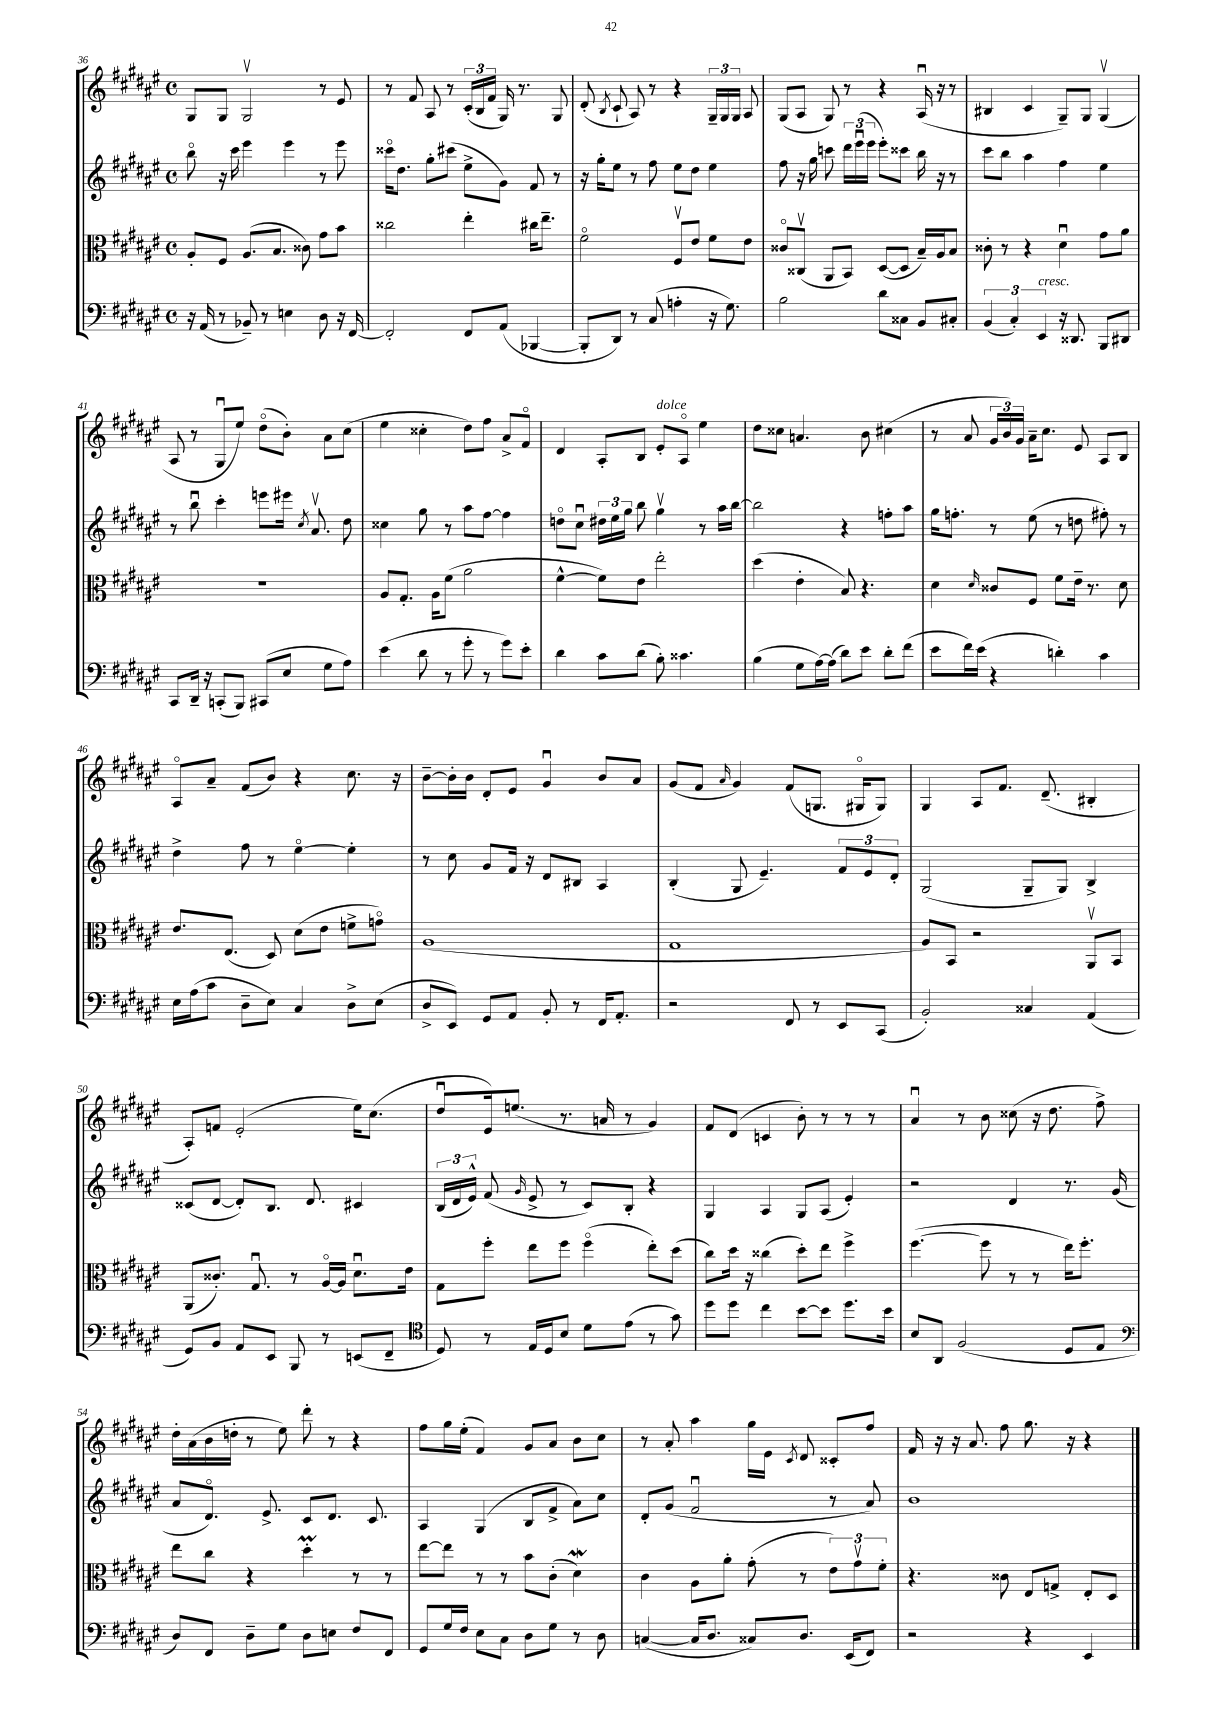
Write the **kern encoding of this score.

**kern	**kern	**kern	**kern
*staff4	*staff3	*staff2	*staff1
*clefF4	*clefC3	*clefG2	*clefG2
*k[f#c#g#d#a#e#]	*k[f#c#g#d#a#e#]	*k[f#c#g#d#a#e#]	*k[f#c#g#d#a#e#]
*M4/4	*M4/4	*M4/4	*M4/4
*met(c)	*met(c)	*met(c)	*met(c)
16r	8A#'	8bbo	8G#
(16AA#	.	.	.
8r	8F#	16r	8G#
.	.	16ccc#	.
8BB-~)	(8.A#	4eee#	2G#v
8r	.	.	.
.	8.B	.	.
4E	.	4eee#	.
.	8c##)	.	.
8D#	8g#	8r	8r
16r	8b	8eee#	8e#
[16FF#	.	.	.
=	=	=	=
2FF#']	2cc##	16ccc##o	8r
.	.	8.dd#	.
.	.	.	8f#
.	.	8gg#'	8A#
.	.	(8ccc#	8r
8FF#	4ee#'	8ee#^	(24c#'
.	.	.	24B
.	.	.	24f#
(8AA#	.	8g#)	16G#)
.	.	.	8.r
[4BBB-	16cc#	8f#	.
.	8.ee#~	.	.
.	.	8r	8G#
=	=	=	=
8BBB-']	2f#o	16r	(8d#'
.	.	16gg#'	.
.	.	.	8qB
8DD#)	.	8ee#	8c#`
8r	.	8r	8A#)
(8C#	.	8ff#	8r
4A'	8F#v	8ee#	4r
.	8e#	8dd#	.
16r	8f#	4ee#	24G#~
.	.	.	24G#
8.G#)	.	.	.
.	.	.	24G#
.	8e#	.	8A#
=	=	=	=
2B	8c##o	8ff#	(8G#
.	(8C##v	16r	8A#
.	.	16gg#	.
.	8AA#	8ccc	8G#)
.	8BB)	24ddd#	8r
.	.	(24eee#u	.
.	.	24eee#	.
8d#	([8D#	8eee#')	4r
8C##	8D#]	8ccc##	.
8BB	16B~)	16bb	(16A#u
.	16A#	16r	16r
8C#'	8B	8r	8r
=	=	=	=
(6BB	8c##'	8ccc#	4B#
.	8r	8bb	.
6C#')	.	.	.
.	4r	4aa#	4c#
6EE#	.	.	.
16r	4d#u	4ff#	8G#~)
8.DD##	.	.	.
.	.	.	8G#
8BBB	8g#	4ee#	(4G#v
8DD#	8a#	.	.
=	=	=	=
8CC#	1r	8r	8A#
16DD#~	.	8bbu	8r
16r	.	.	.
(8CC'	.	4ccc#'	8G#u
8BBB)	.	.	8ee#)
(8CC#	.	8eee	(8dd#o
8E#	.	16eee#	8b')
.	.	8qcc#	.
.	.	8.a#v	.
8G#	.	.	8a#
8A#)	.	8dd#	(8cc#
=	=	=	=
(4e#	8A#	4cc##	4ee#
.	8.G#'	.	.
8d#	.	8gg#	4cc##'
.	16A#	.	.
8r	(8f#	8r	.
8g#'	2a#	8aa#	8dd#)
8r	.	[8ff#	8ff#
8g#)	.	4ff#]	8a#^
8e#'	.	.	8f#o
=	=	=	=
4d#	[4f#^^	8ddo	4d#
.	.	8cc#u	.
8c#	8f#])	24dd#	8A#'
.	.	24ee#	.
.	.	24gg#	.
(8d#	8e#	8bb	8B
8B')	2ee#'	4gg#v	8e#'
4.c##	.	.	8A#o
.	.	8r	4ee#
.	.	16aa#	.
.	.	[16bb	.
=	=	=	=
(4B	(4dd#	2bb]	8dd#
.	.	.	8cc##
8G#	4e#'	.	4.a
[16A#)	.	.	.
(16A#]	.	.	.
8d#)	8B)	4r	.
8e#	4.r	.	8b
8d#'	.	8ff'	(4cc#
(8f#	.	8aa#	.
=	=	=	=
8e#	4d#	16gg#	8r
.	.	8.ff'	.
16f#)	.	.	8a#
(16e#	.	.	.
.	16qqd#	.	.
4r	8c##	8r	24g#
.	.	.	24b)
.	.	.	24g#
.	8F#	(8ee#	16a#~
.	.	.	8.cc#
4d')	8f#	8r	.
.	16e#~	8dd	8e#
.	8.r	.	.
4c#	.	8ff#')	8A#
.	8d#	8r	8B
=	=	=	=
16E#	8.e#	4dd#^	8A#o
(16A#	.	.	.
8c#	.	.	8a#~
.	(8.E#	.	.
8D#~	.	8ff#	(8f#
8E#)	8D#)	8r	8b)
4C#	(8d#	[4ee#o	4r
.	8e#	.	.
8D#^	8f^	4ee#']	8.cc#
(8E#	8go)	.	.
.	.	.	16r
=	=	=	=
8D#^	(1A#	8r	[8b~
8EE#)	.	8cc#	16b']
.	.	.	16b
8GG#	.	8g#	8d#'
8AA#	.	16f#	8e#
.	.	16r	.
8BB'	.	8d#	4g#u
8r	.	8B#	.
16FF#	.	4A#	8b
8.AA#'	.	.	.
.	.	.	8a#
=	=	=	=
2r	1G#	(4B'	(8g#
.	.	.	8f#
.	.	.	16qqa#
.	.	8G#	4g#)
.	.	4.e#~)	.
8FF#	.	.	(8f#
8r	.	.	8.G
8EE#	.	12f#	.
.	.	.	16G#o
.	.	12e#	.
(8CC#	.	.	8G#)
.	.	12d#'	.
=	=	=	=
2BB')	8A#)	(2G#	4G#
.	8BB	.	.
.	2r	.	8A#
.	.	.	8.f#
4C##	.	8G#~	.
.	.	.	(8.d#~
.	.	8G#)	.
(4AA#	8AA#v	4B^	4B#'
.	8BB	.	.
=	=	=	=
8GG#)	(8AA#	(8c##	8A#')
8BB	8.c##')	[8d#	8f
8AA#	.	8d#'])	(2e#'
.	8.G#u	.	.
8EE#	.	8.B	.
8BBB	8r	.	.
.	.	8.d#	.
8r	[16A#o	.	.
.	16A#]	.	.
(8EE	8.d#u	4c#	16ee#)
.	.	.	(8.cc#
8FF#~	.	.	.
.	16e#	.	.
=	=	=	=
*clefC4	*	*	*
8D#)	8G#	(24B	8dd#u
.	.	24d#	.
.	.	24e#^^)	.
8r	8ff#'	(8f#	16e#)
.	.	.	(8.ee
.	.	16qqg#	.
16E#	8ee#	8e#^	.
16D#	.	.	.
8B	8ff#	8r	8.r
8d#	(4ff#o	8c#)	.
.	.	.	16a
(8e#	.	8B'	8r
8r	8ee#')	4r	4g#)
8g#)	(8dd#	.	.
=	=	=	=
8dd#	8cc#)	4G#	8f#
8dd#	16dd#	.	(8d#
.	16r	.	.
4cc#	(4cc##	4A#	4c
[8b	8dd#')	8G#	8b')
8b]	8ee#	(8A#	8r
8.dd#	4ff#^	4e#')	8r
.	.	.	8r
16b	.	.	.
=	=	=	=
8B	([4.ff#	2r	4a#u
8AA#	.	.	.
(2F#	.	.	8r
.	8ff#]	.	8b
.	8r	4d#	(8cc##
.	8r	.	16r
.	.	.	8.dd#
8D#	16ee#)	8.r	.
.	8.ff#'	.	.
8E#	.	.	8ff#^)
.	.	(16g#	.
=	=	=	=
*clefF4	*	*	*
8D#)	8ee#	8a#	16dd#'
.	.	.	(16a#
8FF#	8cc#	8.d#o)	16b
.	.	.	16dd'
8D#~	4r	.	8r
.	.	8.e#^	.
8G#	.	.	8ee#)
8D#	4dd#'	8c#	8ddd#'
8E	.	8.d#	8r
8F#	8r	.	4r
.	.	8.c#	.
8FF#	8r	.	.
=	=	=	=
8GG#	[8ee#	4A#	8ff#
16G#	8ee#]	.	16gg#
16F#	.	.	(16ee#'
8E#	8r	(4G#	4f#)
8C#	8r	.	.
8D#	8b	8B	8g#
8G#	(8c#'	8f#^	8a#
8r	4d#)	8a#)	8b
8D#	.	8cc#	8cc#
=	=	=	=
([4C	4c#	8d#'	8r
.	.	(8g#	8a#'
16C]	8A#	2f#u	4aa#
8.D#	.	.	.
.	8a#'	.	.
8C##)	(8g#'	.	16gg#
.	.	.	16e#
.	.	.	8qc#
8.D#	8r	.	8d#
.	12e#)	8r	8c##'
(16EE#	.	.	.
.	12g#v	.	.
8FF#)	.	8a#)	8ff#
.	12f#'	.	.
=	=	=	=
2r	4.r	1b	16f#
.	.	.	16r
.	.	.	16r
.	.	.	8.a#
.	8c##	.	8ff#
4r	8E#	.	8.gg#
.	8G^	.	.
.	.	.	16r
4EE#	8E#'	.	4r
.	8D#	.	.
==	==	==	==
*-	*-	*-	*-
